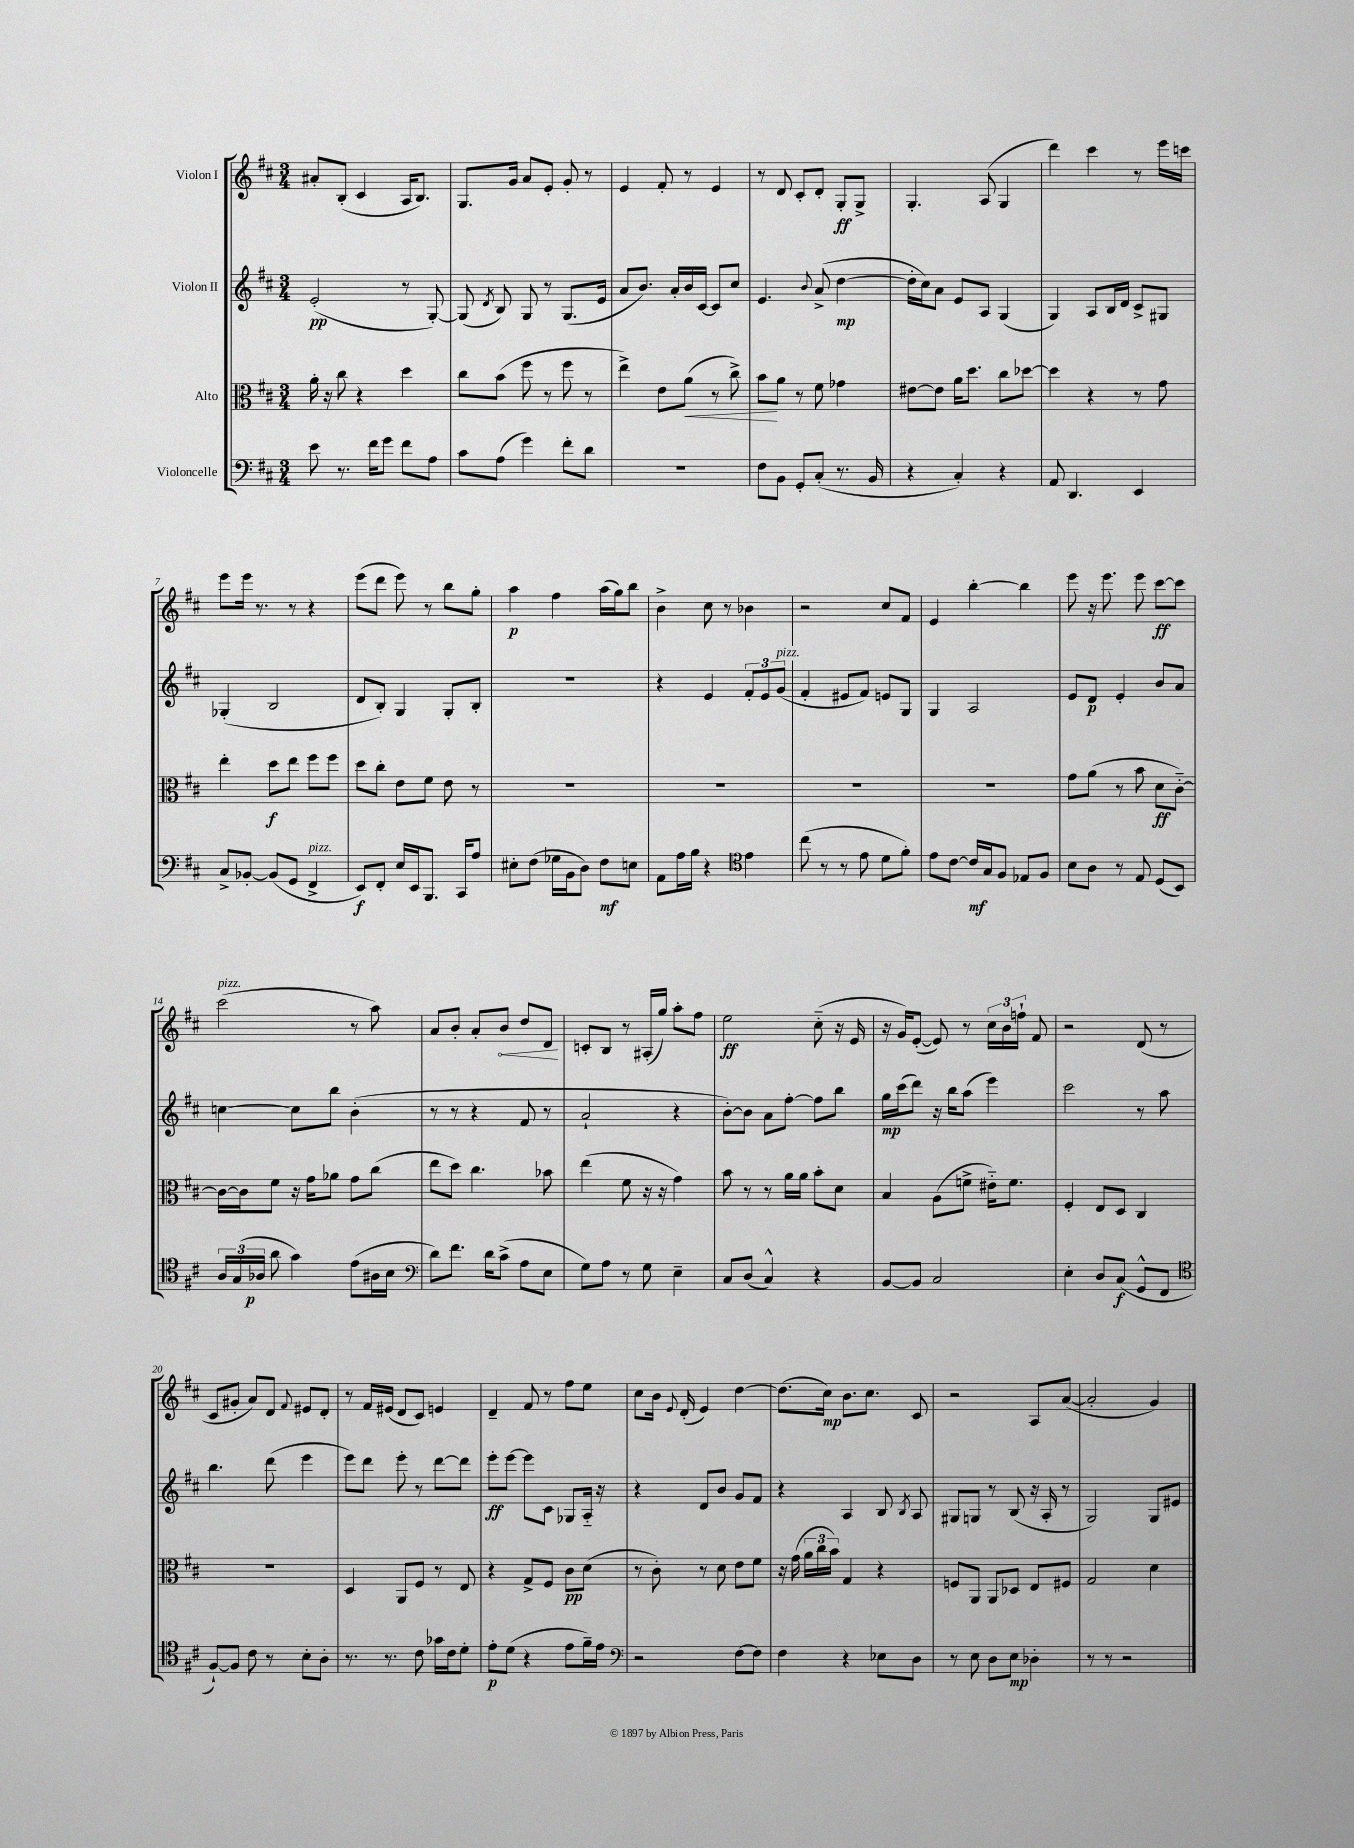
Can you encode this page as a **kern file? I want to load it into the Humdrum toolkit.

**kern	**kern	**kern	**kern
*staff4	*staff3	*staff2	*staff1
*clefF4	*clefC3	*clefG2	*clefG2
*k[f#c#]	*k[f#c#]	*k[f#c#]	*k[f#c#]
*M3/4	*M3/4	*M3/4	*M3/4
8e\	16a'\	(2e'/	8a#'/L
.	16r	.	.
8.r	8cc#\	.	(8B'/J
.	4r	.	4c#/
16f#\LK	.	.	.
8g\J	.	.	.
8f#\L	4dd\	8r	16A/LK
.	.	.	8.B/J)
8A\J	.	[8G'/)	.
=	=	=	=
8c#\L	8cc#\L	(8G/]	8.G/L
.	.	8qd/	.
(8A\J	(8b\J	8B/)	.
.	.	.	16g/Jk
4g\)	8ff#\	8G/	8a/L
.	8r	8r	8e'/J
8f#'\L	8ff#\	(8.G/L	8g'/
8d\J	8r	.	8r
.	.	16e/Jk	.
=	=	=	=
2.r	4ee^\)	8a/L	4e/
.	.	8.b/J)	.
.	8e\L	.	8f#'/
.	.	16a'/LL	.
.	(8a\J	16b/	8r
.	.	[16c#/JJ	.
.	8r	8c#/]L	4e/
.	8cc#^\)	8cc#/J	.
=	=	=	=
8F#\L	8b\L	4.e/	8r
8BB\J	8a\J	.	8d/
8GG'/L	8r	.	8c#'/L
.	.	8qqb/	.
(8C#'/J	8f#\	(8a^/	8d'/J
8.r	4g-\	[4dd\	8G'/L
.	.	.	8G^/J
16BB/	.	.	.
=	=	=	=
4r	[8e#\L	16dd'\]LL	4.G'/
.	.	16cc#\J)	.
.	8e#\]J	8a\J	.
4C#'/)	16a\LK	8e/L	.
.	8.dd\J	.	.
.	.	8A/J	(8A/
4r	8cc#\L	(4G/	4G/
.	[8dd-\J	.	.
=	=	=	=
8AA/	4dd-\]	4G/)	4ddd\)
4.DD/	.	.	.
.	4r	8A/L	4ccc#\
.	.	16B/L	.
.	.	16d/JJ	.
4EE/	8r	8c#^/L	8r
.	8g\	8G#/J	16eee\LL
.	.	.	16ccc\JJ
=	=	=	=
8C#^/L	4ee'\	(4G-'/	8eee\L
[8BB-'/J	.	.	16eee\Jk
.	.	.	8.r
(8BB-/]L	8dd\L	2B/	.
8GG/J	8ee\J	.	8r
4FF#^/	8ff#\L	.	4r
.	8ff#\J	.	.
=	=	=	=
8EE/L)	8dd\L	8d/L	(8eee\L
8FF#'/J	8cc#'\J	8B'/J)	8ddd\J
16E/LL	8e\L	4G/	8eee\)
16EE/J	.	.	.
8.BBB/J	8f#\J	.	8r
.	8e\	8G'/L	8bb\L
16CC#/LK	.	.	.
8A/J	8r	8B'/J	8gg'\J
=	=	=	=
8E#'\L	2.r	2.r	4aa\
(8F#\J	.	.	.
16G-\LL	.	.	4ff#\
16BB\J	.	.	.
8D\J)	.	.	.
8F#\L	.	.	(16aa\LL
.	.	.	16gg\J)
8E\J	.	.	8bb\J
=	=	=	=
8AA\L	2.r	4r	4b^\
16A\L	.	.	.
16B\JJ	.	.	.
4r	.	4e/	8cc#\
.	.	.	8r
*clefC4	*	*	*
4e\	.	12f#'/L	4b-\
.	.	12e/	.
.	.	(12g/J	.
=	=	=	=
(8cc#\	2.r	4f#'/	2r
8r	.	.	.
8r	.	8e#/L	.
8e\	.	8f#/J)	.
8d\L	.	8e/L	8cc#/L
8f#'\J)	.	8G/J	8f#/J
=	=	=	=
8e\L	2.r	4G/	4e/
[8c#\J	.	.	.
16c#/]LL	.	2A/	[4bb'\
16G/J	.	.	.
8F#/J	.	.	.
8E-/L	.	.	4bb\]
8F#/J	.	.	.
=	=	=	=
8B\L	8g\L	8e/L	8eee\
8A\J	(8a\J	8d/J	16r
.	.	.	8.eee\
8r	8r	4e'/	.
8E/	8b\	.	8eee\
(8D/L	8d\L	8b/L	[8ccc#\L
8BB/J)	[8c#'~\J)	8a/J	8ccc#\]J
=	=	=	=
24A/LL	16c#\_LL	[4cc\	(2ccc#\
(24G/	.	.	.
.	16c#\]J	.	.
24A-/JJ	.	.	.
8a\	8f#\J	.	.
4g\)	16r	8cc\]L	.
.	16g\LK	.	.
.	8a-\J	8bb\J	.
(8e\L	8g\L	(4b'\	8r
16A#\L	(8cc#\J	.	8aa\)
16B\JJ	.	.	.
=	=	=	=
*clefF4	*	*	*
8d\L)	8ee\L	8r	8a/L
8.f#\J	8dd\J)	8r	8b'/J
.	4.cc#\	4r	8a'/L
16d\LK	.	.	.
(8c#^\J	.	.	8b/J
8A\L	.	8f#/	8dd/L
8E\J	8b-\	8r	8d/J
=	=	=	=
8G\L)	(4ee\	2a`/	8c'/L
8A\J	.	.	8B/J
8r	8f#\	.	8r
8G\	16r	.	(16A#'/LL
.	16r	.	16gg/JJ)
4E~\	4g\)	4r	8aa'\L
.	.	.	8ff#\J
=	=	=	=
8C#/L	8b\	[8b'\L)	2ee\
(8D/J	8r	8b\]J	.
4C#^^/)	8r	8a\L	.
.	16a\LL	[8ff#'\J	.
.	16a\JJ	.	.
4r	8b'\L	8ff#\]L	(8cc#'~\
.	8d\J	8bb\J	16r
.	.	.	16e/
=	=	=	=
[8BB/L	4B/	16gg\LL	16r
.	.	(16ccc#\J	16g/LK)
8BB/]J	.	8ddd\J)	([8e'/J
2C#/	(8A\L	16r	8e/])
.	.	16bb\LK	.
.	8f^\J	(8aa\J	8r
.	16e#'~\LK)	4eee\)	24cc#\LL
.	.	.	24b\
.	8.f\J	.	.
.	.	.	24ff`\JJ
.	.	.	8f#/
=	=	=	=
4E'\	4F#'/	2ccc#\	2r
8D/L	8E/L	.	.
(8C#/J	8D/J	.	.
8GG^^/L	4C#/	8r	(8d/
8FF#/J	.	8aa\	8r
=	=	=	=
*clefC4	*	*	*
[8F#`/L)	2.r	4.bb\	8c#/L
8F#/]J	.	.	8g#'/J
8c#\	.	.	8a/L)
8r	.	(8ddd\	8d/J
.	.	.	8qqf#/
8B'\L	.	4eee\	8e#/L
8A'\J	.	.	8d'/J
=	=	=	=
8.r	4D/	8eee\L)	8r
.	.	8ddd\J	16f#/LL
8.r	.	.	(16e#/JJ
.	8AA/L	8eee'\	8d/L
8c#\	8F#/J	8r	8c#/J)
16g-\LL	8r	[8ddd\L	4e/
16c#\J	.	.	.
8d'\J	8E/	8ddd\]J	.
=	=	=	=
8e'\L	4r	8eee'\L	4d~/
(8d\J	.	[8eee\J	.
4r	8G^/L	8eee\]L	8f#/
.	8F#/J	8c#\J	8r
8e\L	8c#\L	8G-/L	8ff#\L
16f#~\L)	(8d\J	16A'~/Jk	8ee\J
16e\JJ	.	16r	.
=	=	=	=
*clefF4	*	*	*
2r	8r	4r	8cc#\L
.	8c#'\)	.	16b\Jk
.	.	.	8qqe/
.	.	.	(16d'/
.	8r	8d/L	4e/)
.	8d\	8b/J	.
[8F#\L	8e\L	8g/L	[4dd\
8F#\]J	8f#\J	8f#/J	.
=	=	=	=
4F#\	16r	4r	(8.dd\]L
.	(16g\	.	.
.	24a\LL	.	.
.	24cc#\	.	.
.	.	.	16cc#\Jk)
.	24b\JJ)	.	.
4r	4G/	4A/	8.b\L
.	.	.	8.cc#\J
8E-\L	4r	8B/	.
.	.	8qB/	.
8D\J	.	8A/	8c#/
=	=	=	=
8r	8F/L	8G#/L	2r
8E\	8AA/J	8G/J	.
8D\L	8AA/L	8r	.
8E\J	8D-/J	(8B/	.
4D-'\	8E/L	16r	8A/L
.	.	16A'/	.
.	8F#/J	8r	([8a/J
=	=	=	=
8r	2G/	2G/)	2a'/]
8r	.	.	.
2r	.	.	.
.	4d\	8G/L	4g/)
.	.	8e#/J	.
==	==	==	==
*-	*-	*-	*-
